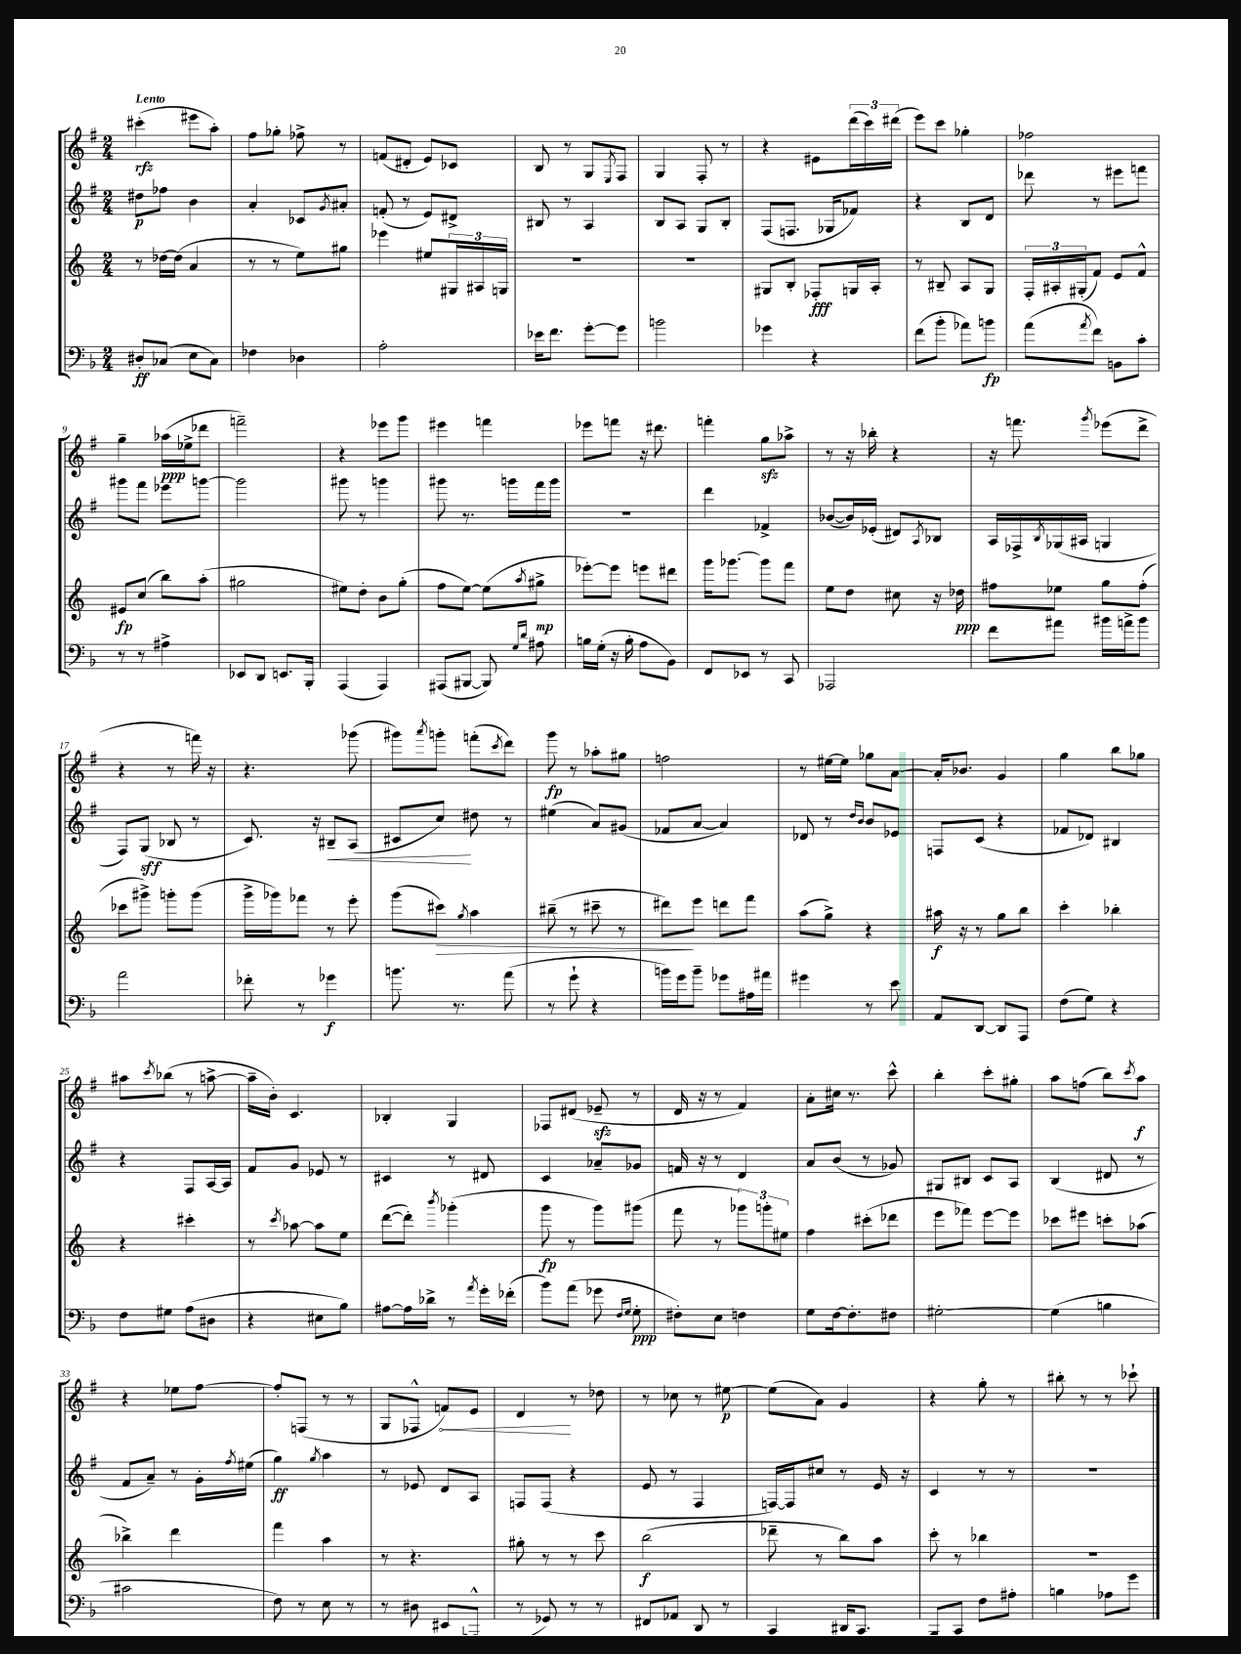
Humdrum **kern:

**kern	**kern	**kern	**kern
*staff4	*staff3	*staff2	*staff1
*clefF4	*clefG2	*clefG2	*clefG2
*k[b-]	*k[]	*k[f#]	*k[f#]
*M2/4	*M2/4	*M2/4	*M2/4
8D#'/L	8r	8dd#\L	(4ccc#'\
(8C-/J	[16dd-\LL	8ff-\J	.
.	(16dd-\]JJ	.	.
8E\L	4a/	4b\	8eee#\L
8C-\J)	.	.	8aa'\J)
=	=	=	=
4F-\	8r	4a'/	8ff#\L
.	8r	.	8gg-'\J
4D-\	8ee\L)	8c-/L	8ff-^\
.	.	8qg/	.
.	8gg#\J	8a#'/J	8r
=	=	=	=
2A'\	4eee-\	(8f'/	(8f/L
.	.	8r	8d#'/J
.	8ee#/L	8e/L)	8e/L)
.	24G#/L	8d#^/J	8c-/J
.	24A#/	.	.
.	24G/JJ	.	.
=	=	=	=
16e-\LK	2r	8B#/	8B/
8.f\J	.	.	.
.	.	8r	8r
[8g'\L	.	4A/	8G/L
.	.	.	8qE/
8g\]J	.	.	8F#/J
=	=	=	=
2b\	2r	8B/L	4G/
.	.	8A/J	.
.	.	8G/L	8F#'/
.	.	8B'/J	8r
=	=	=	=
4g-\	8G#/L	(8F#/L	4r
.	8B'/J	8.F/J	.
4r	8F-'/L	.	8e#\L
.	.	16G-/LK	.
.	16G/L	8f-/J)	(24ddd\L
.	.	.	24ccc\)
.	16A'/JJ	.	.
.	.	.	(24ddd#\JJ
=	=	=	=
(8f\L	8r	4r	8eee\L)
8b-'\J	8B#~/	.	8ccc\J
8a-\L)	8A/L	8B/L	4gg-'\
8b\J	8G/J	8d/J	.
=	=	=	=
(8a\L	24F'/LL	8ddd-\	2ff-\
.	24A#'/	.	.
.	(24G#'/J	.	.
8qa/	.	.	.
8f\J)	8f/J)	8r	.
8BB\L	8e/L	8eee#\L	.
8c'\J	8f^^/J	8fff\J	.
=	=	=	=
8r	8e#/L	8ggg#\L	4gg~\
8r	(8cc/J	8fff#\J	.
4A#^\	8bb\L)	8eee-\L	(16aa-\LL
.	.	.	16ee-^\J
.	(8aa'\J	[8ggg\J	8ddd-\J
=	=	=	=
8EE-/L	2gg#\	2ggg\]	2fff~\)
8DD/J	.	.	.
8.EE/L	.	.	.
16BBB-'/Jk	.	.	.
=	=	=	=
(4AAA/	8ee#\L)	8ggg#\	4r
.	8dd'\J	8r	.
4AAA/)	8b\L	4ggg\	8eee-\L
.	(8gg'\J	.	8ggg\J
=	=	=	=
(8AAA#/L	8ff\L	8ggg#\	4eee#\
[8BBB#/J	[8ee\J)	8.r	.
8BBB#/])	(8ee\]L	.	4fff\
.	.	16ggg\LL	.
16qqG/LL	.	.	.
16qqd/JJ	8qaa/	.	.
8A#\	8gg#^\J	16fff#\	.
.	.	16ggg\JJ	.
=	=	=	=
16B\LL	[8eee-'\L)	2r	8eee-\L
(16G'\JJ	.	.	.
16r	8eee-\]J	.	8fff\J
16B'\	.	.	.
8A\L	8eee\L	.	16r
.	.	.	8.ddd#\
8BB-\J)	8ddd#\J	.	.
=	=	=	=
8FF/L	16ggg\LK	4ddd\	4fff'\
.	[8.ggg-\J	.	.
8EE-/J	.	.	.
8r	8ggg-\]L	4f-^/	8gg\L
8CC/	8fff\J	.	8aa-^\J
=	=	=	=
2AAA-/	8ee\L	([8b-/L	8r
.	8dd\J	16b-/]L)	16r
.	.	(16e-'/JJ	16bb-'\
.	8cc#\	8d#/L)	4r
.	.	8qA/	.
.	16r	8B-/J	.
.	16dd-\	.	.
=	=	=	=
8f\L	8ff#\L	16A/LL	16r
.	.	16F-^/	8.fff\
.	.	8qB/	.
8a#\J	8ee-\J	(16G-/	.
.	.	16A#/JJ	.
.	.	.	8qggg/
16b#\LL	8gg\L	4G/	(8eee-\L
16a^\J	.	.	.
8b#\J	(8ff#'\J	.	8ddd^\J
=	=	=	=
2a\	8ccc-\L	8F#/L)	4r
.	8ggg#^\J)	(8G/J	.
.	8ggg'\L	8B-/	8r
.	(8ggg\J	8r	16fff\)
.	.	.	16r
=	=	=	=
8f-'\	16ggg^\LL	8.c/)	4.r
.	16ggg-\J)	.	.
8r	8fff-\J	.	.
.	.	16r	.
4g-\	8r	8B#~/L	.
.	8eee'\	(8A/J	(8ggg-\
=	=	=	=
8.b\	(8ggg\L	8c#/L	8ggg#\L)
.	.	.	8qaaa/
.	8ccc#\J)	8cc/J)	8ggg'\J
8.r	.	.	.
.	8qgg/	.	.
.	4aa\	8dd#\	(8fff'\L
.	.	.	8qccc/
(8a\	.	8r	8ddd\J)
=	=	=	=
8r	(8bb#~\	(4ee#\	8ggg\
8g`\	8r	.	8r
4r	8ccc#~\	8a/L)	8aa-'\L
.	8r	(8g#/J	8gg#\J
=	=	=	=
16b\LL)	8ddd#\L)	8f-/L	2ff\
16g\J	.	.	.
8b~\J	8eee\J	[8a/J	.
8g-\L	8ddd\L	4a/])	.
16A#\L	8fff\J	.	.
16a#\JJ	.	.	.
=	=	=	=
4g#\	(8aa\L	8d-/	8r
.	8gg^\J)	8r	[16ee#\LL
.	.	.	16ee#\]JJ
.	.	16qqdd/LL	.
.	.	16qqb/JJ	.
8r	4r	8b/L	8gg-\L
8e\	.	8e-/J	[8a\J
=	=	=	=
8AA/L	16aa#\	8F/L	16a'/]LK
.	16r	.	8.b-/J
[8DD/J	8r	(8c/J	.
8DD/]L	8gg\L	4r	4g/
8AAA/J	8bb\J	.	.
=	=	=	=
(8F\L	4ccc'\	8f-/L	4gg\
8G\J)	.	8d-/J)	.
4r	4bb-'\	4B#/	8bb\L
.	.	.	8gg-\J
=	=	=	=
8F\L	4r	4r	8aa#\L
.	.	.	8qccc/
8G#\J	.	.	(8bb-\J
(8A\L	4ccc#'\	8F#/L	8r
8D#\J	.	[16A/L	[8aa^\
.	.	16A/]JJ	.
=	=	=	=
4r	8r	8f#/L	16aa~\]LL
.	.	.	16b'\JJ)
.	8qccc/	.	.
.	[8aa-\	8g/J	4.c/
8E#\L	8aa-\]L	8e-/	.
8B-\J)	8ee\J	8r	.
=	=	=	=
[8A#\L	([8ddd\L	4c#/	4B-'/
16A#\]L	8ddd'\]J)	.	.
16d-^\JJ	.	.	.
.	8qbbb/	.	.
8r	(4ggg-'\	8r	4G/
8qa/	.	.	.
16g'\LL	.	8d#/	.
(16f-'\JJ	.	.	.
=	=	=	=
8b-\L)	8ggg\	4c/	8F-/L
(8a\J	8r	.	(8d#/J
8g-\	8ggg\L)	8a-~/L	8e-~/
16qqF/LL	.	.	.
16qqG/JJ	.	.	.
8G'\	(8ggg#\J	8g-/J	8r
=	=	=	=
8F#'\L)	8fff\	16f/	16d/
.	.	16r	16r
8E\J	8r	8r	8r
4F\	12ggg-\L)	4d/	4f#/)
.	12ggg'\	.	.
.	12ee#\J	.	.
=	=	=	=
8G\L	4ff\	8a/L	8a'\L
[16F\k	.	(8b/J	16cc#\Jk
8.F'\]	.	.	8.r
.	(8ccc#'\L	8r	.
8F#\J	8ddd-\J	8g-/)	8ccc^^\
=	=	=	=
[2G#'\	8eee\L	8G#/L	4bb'\
.	8fff-\J)	8B#/J	.
.	[8eee\L	8c/L	8ccc'\L
.	8eee\]J	8A/J	8gg#'\J
=	=	=	=
(4G#\]	8ccc-\L	(4B/	8aa\L
.	8eee#\J	.	(8ff\J
4B\	8ccc'\L	8d#/	8bb\L)
.	.	.	8qccc/
.	(8aa-\J	8r	8aa\J
=	=	=	=
2c#\	4bb-^\)	8f#/L	4r
.	.	8a~/J)	.
.	4ddd\	8r	8ee-\L
.	.	16g'\LL	[8ff#\J
.	.	8qff#/	.
.	.	(16ee#\JJ	.
=	=	=	=
8F\)	4fff\	4gg\)	8ff#'/]L
8r	.	.	(8F/J
.	.	8qgg/	.
8E\	4aa\	4aa\	8r
8r	.	.	8r
=	=	=	=
8r	8r	8r	8G/L
8D#\	4.r	8e-/	8F-^^/J
8EE#/L	.	8d/L	8f/L)
(8AAA-^^/J	.	8A/J	8e/J
=	=	=	=
8r	8gg#'\	8F/L	4d/
8GG-/)	8r	(8F/J	.
8r	8r	4r	8r
8r	8ccc\	.	8dd-\
=	=	=	=
8FF#/L	(2bb\	8e/	8r
8AA-/J	.	8r	8cc-\
8DD/	.	4F#/	8r
8r	.	.	[8ee#\
=	=	=	=
4CC/	8ddd-~\	[16F/LL)	(8ee#\]L
.	.	16F/]J	.
.	8r	8cc#/J	8a\J)
(16DD#/LK	8bb\L)	8r	4g/
8.CC/J	.	.	.
.	8aa\J	16e/	.
.	.	16r	.
=	=	=	=
8BBB-/L)	8ccc'\	4c/	4r
8CC/J	8r	.	.
8F\L	4bb-\	8r	8gg'\
8A#'\J	.	8r	8r
=	=	=	=
4B\	2r	2r	8bb#'\
.	.	.	8r
8A-\L	.	.	8r
8g\J	.	.	8ccc-`\
==	==	==	==
*-	*-	*-	*-
